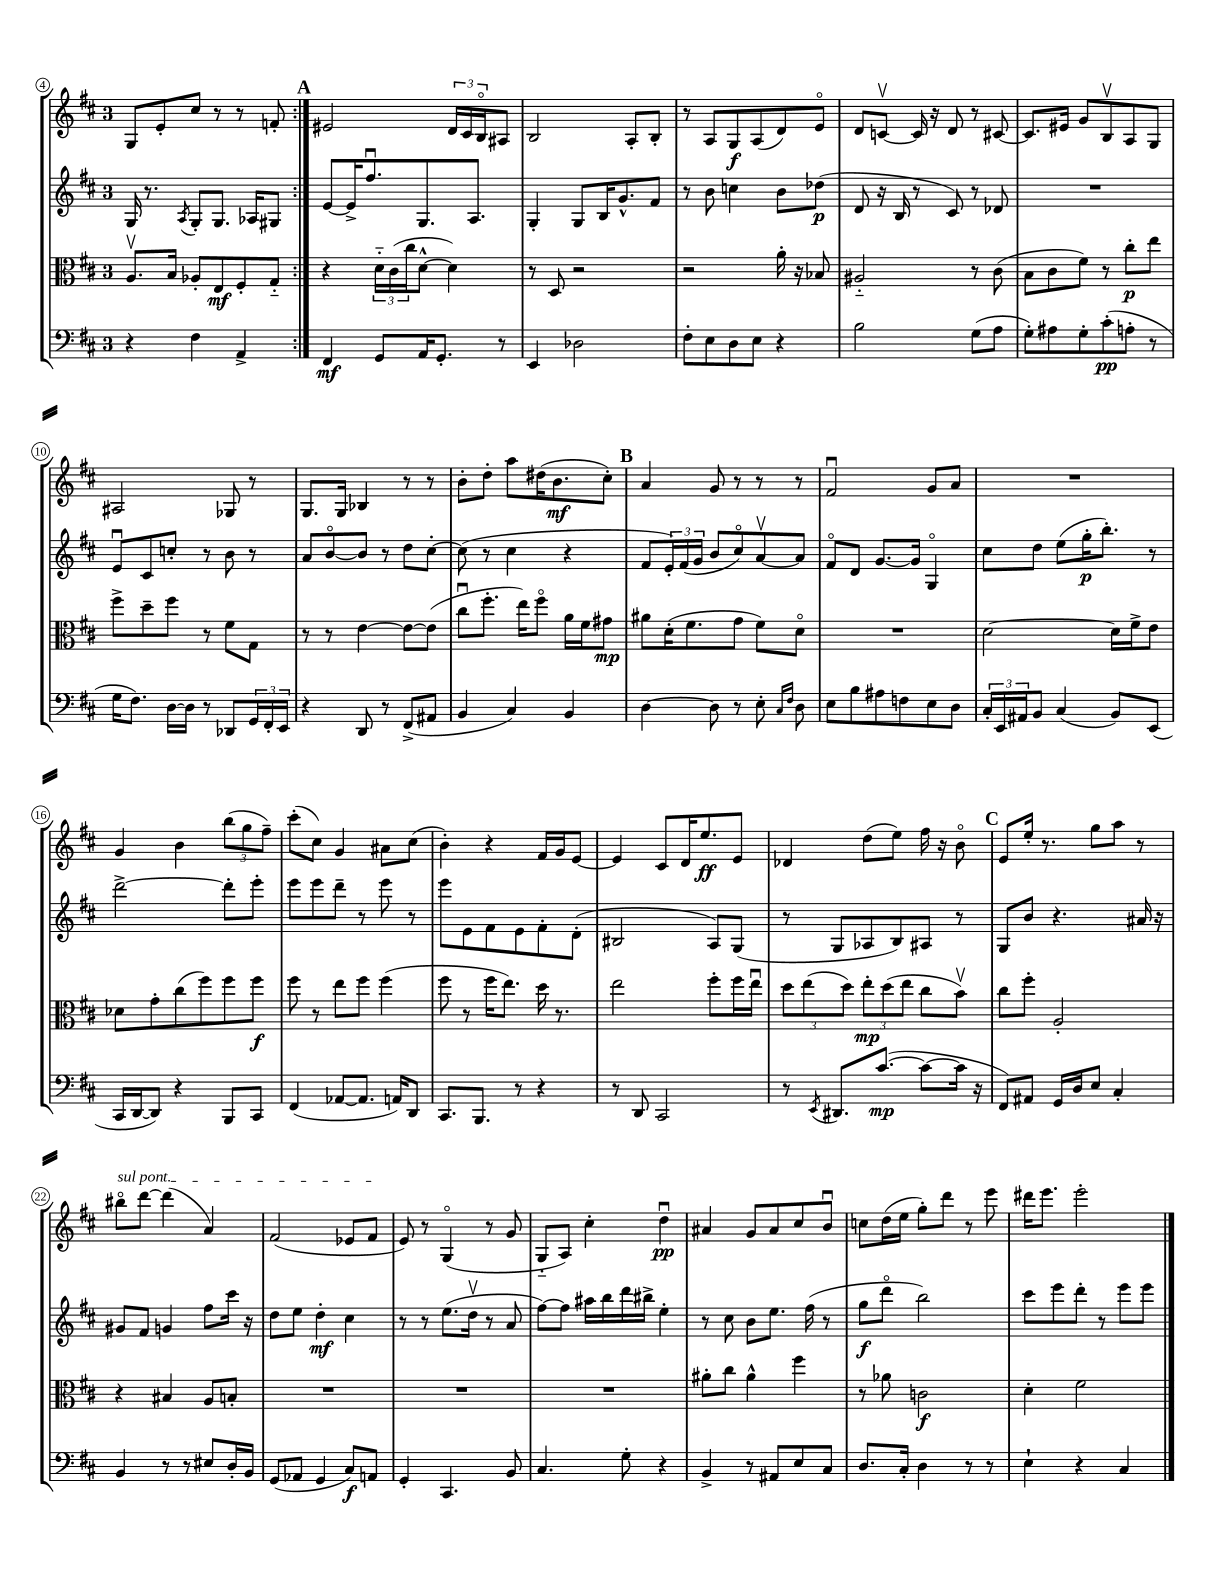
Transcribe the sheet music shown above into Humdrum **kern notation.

**kern	**kern	**kern	**kern
*staff4	*staff3	*staff2	*staff1
*clefF4	*clefC3	*clefG2	*clefG2
*k[f#c#]	*k[f#c#]	*k[f#c#]	*k[f#c#]
*M3/4	*M3/4	*M3/4	*M3/4
4r	8.Av/L	16G/	8G/L
.	.	8.r	.
.	.	.	8e'/
.	16B/Jk	.	.
.	.	8qA/	.
4F#\	8A-'/L	8G'/L	8cc#/J
.	8E/	8.G/J	8r
4AA^/	8F#'/	.	8r
.	.	16A-/LK	.
.	8G'~/J	8G#/J	8f'/
=:|!	=:|!	=:|!	=:|!
4FF#/	4r	[8e/L	2e#/
.	.	16e^/]K	.
.	.	8.ff#u/	.
8GG/L	24d'~\LL	.	.
.	(24c#\	.	.
.	24cc#\J	.	.
16AA/K	[8d^^\J	8.G/	.
8.GG'/J	.	.	.
.	4d\])	.	24d/LL
.	.	.	24c#/
.	.	8.A/J	.
.	.	.	24Bo/J
8r	.	.	8A#/J
=	=	=	=
4EE/	8r	4G'/	2B/
.	8D/	.	.
2D-\	2r	8G/L	.
.	.	16B/K	.
.	.	8.g^^/	.
.	.	.	8A'/L
.	.	8f#/J	8B'/J
=	=	=	=
8F#'\L	2r	8r	8r
8E\	.	8b\	8A/L
8D\	.	4cc\	8G/
8E\J	.	.	(8A/
4r	16a'\	8b\L	8d/)
.	16r	.	.
.	8B-/	(8dd-\J	8eo/J
=	=	=	=
2B\	2A#'~/	8d/	8d/L
.	.	16r	[8cv/J
.	.	16B/	.
.	.	8r	16c/]
.	.	.	16r
.	.	8c#/)	8d/
(8G\L	8r	8r	8r
8A\J	(8c#\	8d-/	[8c#/
=	=	=	=
8G'\L)	8B\L	2.r	8.c#/]L
8A#\	8c#\	.	.
.	.	.	16e#/Jk
8G'\	8f#\J)	.	8g/L
(8c#'\	8r	.	8Bv/
8A'\J	8cc#'\L	.	8A/
8r	8ee\J	.	8G/J
=	=	=	=
16G\LK	8ff#^\L	8eu/L	2A#/
8.F#\J)	.	.	.
.	8dd~\	8c#/	.
[16D\LL	8ff#\J	8cc'/J	.
16D\]JJ	.	.	.
8r	8r	8r	.
8DD-/L	8f#\L	8b\	8G-/
24GG/L	8G\J	8r	8r
24FF#'/	.	.	.
24EE/JJ	.	.	.
=	=	=	=
4r	8r	8a/L	8.G/L
.	8r	[8bo/	.
.	.	.	16G/Jk
8DD/	[4e\	8b/]J	4B-/
8r	.	8r	.
(8FF#^/L	8e\_L	8dd\L	8r
8AA#/J	(8e\]J	[8cc#'\J	8r
=	=	=	=
4BB/	8cc#u\L	(8cc#\]	8b'\L
.	8.ff#'\J	8r	8dd'\J
4C#/)	.	4cc#\	8aa\L
.	16ee\LK)	.	.
.	8ff#o\J	.	(16dd#\K
.	.	.	8.b\
4BB/	16a\LL	4r	.
.	16f#\J	.	.
.	8g#\J	.	8cc#'\J)
=	=	=	=
[4D\	8a#\L	8f#/L	4a/
.	(16d'\K	24e'/L)	.
.	.	(24f#/	.
.	8.f#\	.	.
.	.	24g/JJ	.
8D\]	.	8b/L	8g/
8r	8g\J	8cc#o/)	8r
8E'\	8f#\L)	[8av/	8r
16qqC#/LL	.	.	.
16qqF#/JJ	.	.	.
8D\	8do\J	8a/]J	8r
=	=	=	=
8E\L	2.r	8f#o/L	2f#u/
8B\	.	8d/J	.
8A#\	.	[8.g/L	.
8F\	.	.	.
.	.	16g/]Jk	.
8E\	.	4Go/	8g/L
8D\J	.	.	8a/J
=	=	=	=
24C#'/LL	[2d\	8cc#\L	2.r
24EE/	.	.	.
24AA#/J	.	.	.
8BB/J	.	8dd\J	.
(4C#/	.	(8ee\L	.
.	.	16gg'\K	.
.	.	8.bb'\J)	.
8BB/L)	16d\]LL	.	.
.	16f#^\J	.	.
(8EE/J	8e\J	8r	.
=	=	=	=
16CC#/LL	8d-\L	[2ddd^\	4g/
[16DD/J	.	.	.
8DD/]J)	8g'\	.	.
4r	(8cc#\	.	4b\
.	8ff#\)	.	.
8BBB/L	8ff#\	8ddd'\]L	(12bb\L
.	.	.	12gg\
8CC#/J	8ff#\J	8eee'\J	.
.	.	.	12ff#~\J)
=	=	=	=
(4FF#/	8ff#\	8eee\L	(8ccc#'\L
.	8r	8eee\	8cc#\J)
[8AA-/L	8ee\L	8ddd~\J	4g/
8.AA-/]J	8ff#\J	8r	.
.	(4ff#\	8eee\	8a#\L
16AA/LK)	.	.	.
8DD/J	.	8r	(8cc#\J
=	=	=	=
8.CC#/L	8ff#\	8eee\L	4b'\)
.	8r	8e\	.
8.BBB/J	.	.	.
.	16ff#\LK	8f#\	4r
.	8.ee\J)	.	.
8r	.	8e\	.
4r	16dd\	8f#'\	16f#/LL
.	8.r	.	16g/J
.	.	(8d'\J	[8e/J
=	=	=	=
8r	2ee\	2B#/	4e/]
8DD/	.	.	.
2CC#/	.	.	8c#/L
.	.	.	16d/K
.	.	.	8.ee/
.	8ff#'\L	8A/L)	.
.	16ff#\L	(8G/J	8e/J
.	16eeu\JJ	.	.
=	=	=	=
8r	12dd\L	8r	4d-/
.	(12ee\	.	.
8qEE/	.	.	.
8.DD#/L	.	8G/L	.
.	12dd\J)	.	.
.	12ee'\L	8A-/	(8dd\L
([8.c#/J	.	.	.
.	(12dd\	.	.
.	.	8B/)	8ee\J)
.	12ee\J	.	.
8c#\_L	8cc#\L	8A#/J	16ff#\
.	.	.	16r
16c#\]Jk	8bv\J)	8r	8bo\
16r	.	.	.
=	=	=	=
8FF#/L)	8cc#\L	8G/L	8e/L
8AA#/J	8ff#'\J	8b/J	16ee'/Jk
.	.	.	8.r
16GG/LL	2A'/	4.r	.
16D/J	.	.	.
8E/J	.	.	8gg\L
4C#'/	.	.	8aa\J
.	.	16a#/	8r
.	.	16r	.
=	=	=	=
4BB/	4r	8g#/L	8bb#o\L
.	.	8f#/J	[8ddd\J
8r	4B#/	4g/	(4ddd\]
8r	.	.	.
8E#/L	8A/L	8ff#\L	4a/)
16D'/L	8B'/J	16ccc#\Jk	.
16BB/JJ	.	16r	.
=	=	=	=
(8GG/L	2.r	8dd\L	(2f#/
8AA-/J	.	8ee\J	.
4GG/	.	4dd'\	.
8C#/L)	.	4cc#\	8e-/L
8AA/J	.	.	8f#/J
=	=	=	=
4GG'/	2.r	8r	8e/)
.	.	8r	8r
4.CC#/	.	(8.ee\L	(4Go/
.	.	16ddv\Jk	.
.	.	8r	8r
8BB/	.	8a/	8g/
=	=	=	=
4.C#/	2.r	[8ff#\L)	8G'~/L
.	.	8ff#\]J	8A/J)
.	.	16aa#\LL	4cc#'\
.	.	16bb\	.
8G'\	.	16ddd\	.
.	.	16bb#^\JJ	.
4r	.	4ee'\	4ddu\
=	=	=	=
4BB^/	8a#'\L	8r	4a#/
.	8cc#\J	8cc#\	.
8r	4a#^^\	8b\L	8g/L
8AA#/L	.	8.ee\J	8a#/
8E/	4ff#\	.	8cc#/
.	.	(16ff#\	.
8C#/J	.	8r	8bu/J
=	=	=	=
8.D/L	8r	8gg\L	8cc\L
.	8a-\	8dddo\J	(16dd\L
16C#'/Jk	.	.	16ee\JJ
4D\	2c\	2bb\)	8gg'\L)
.	.	.	8ddd\J
8r	.	.	8r
8r	.	.	8eee\
=	=	=	=
4E`\	4d'\	8ccc#\L	16ddd#\LK
.	.	.	8.eee\J
.	.	8eee\	.
4r	2f#\	8ddd'\J	2eee'\
.	.	8r	.
4C#/	.	8eee\L	.
.	.	8eee\J	.
==	==	==	==
*-	*-	*-	*-
